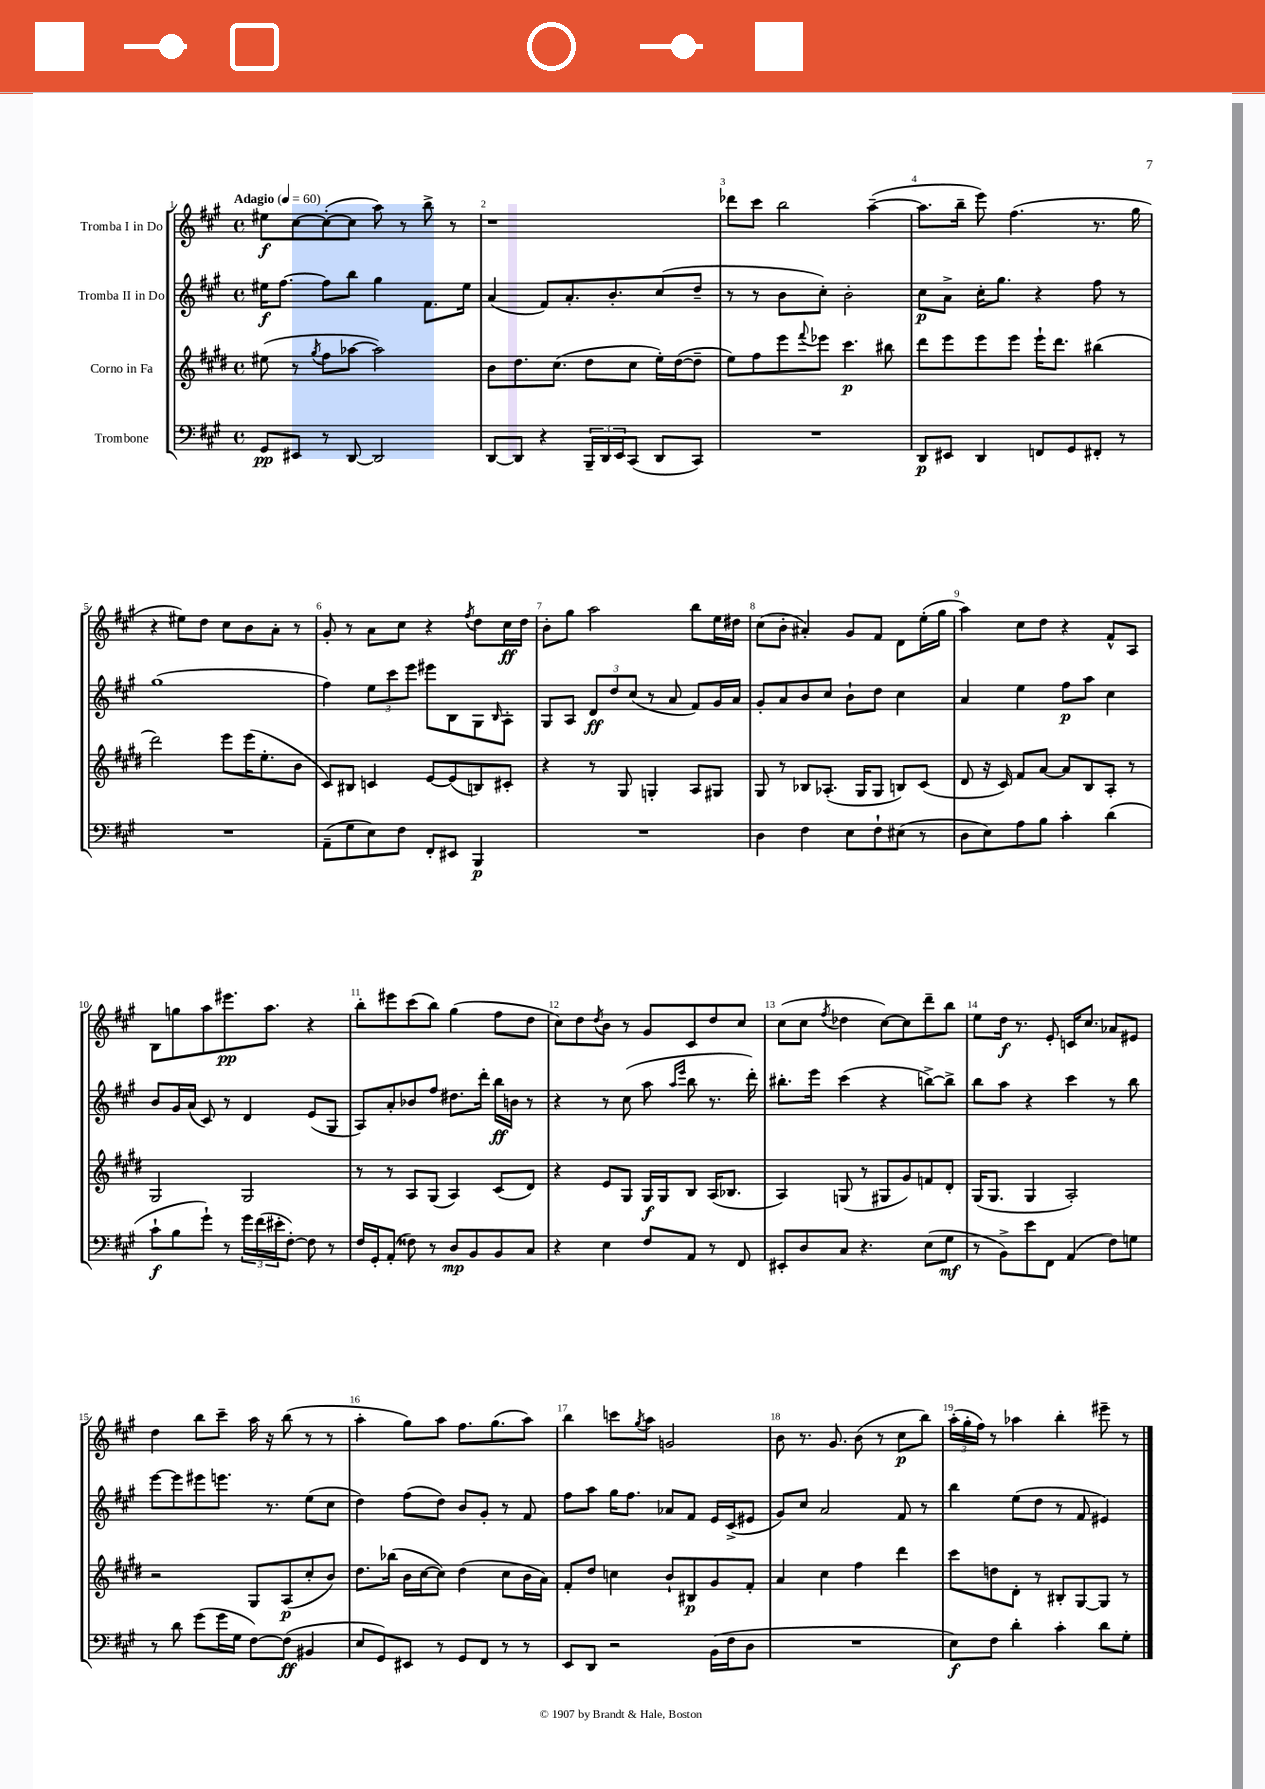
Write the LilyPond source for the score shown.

<<
\new StaffGroup <<
\new Staff = "s0" \with { instrumentName = "Tromba I in Do" } {
    \clef treble \key a \major \defaultTimeSignature \time 4/4 \tempo "Adagio" 4 = 60
    eis''8\f cis''8~ cis''8~-.( cis''8 a''8) r8 b''8-> r8 |
    r1 |
    des'''8 cis'''8 b''2 a''4~--( |
    a''8. b''16-- e'''8) fis''4.( r8. gis''16 |
    r4 eis''8) d''8 cis''8 b'8 a'8-. r8 |
    gis'8-. r8 a'8 cis''8 r4 \acciaccatura { fis''8 } d''8 cis''16\ff d''16 |
    b'8-. gis''8 a''2 b''8 e''16 dis''16 |
    cis''8( b'8-. ais'4-.) gis'8 fis'8 d'8 e''16-.( gis''16 |
    a''4) cis''8 d''8 r4 fis'8-^ a8 |
    b8 g''8 a''8 eis'''8.\pp a''8. r4 |
    b''8-. eis'''8 cis'''8( b''8) gis''4( fis''8 d''8 |
    cis''8) d''8 \acciaccatura { d''8 } b'8 r8 gis'8 cis'8 d''8 cis''8 |
    cis''8( cis''8 \acciaccatura { fis''8 } des''4 cis''8~) cis''8 d'''8-- b''8 |
    e''8 d''16\f r8. e'8-. c'16 cis''8. aes'8 eis'8 |
    d''4 b''8 cis'''8-- a''16 r16 b''8( r8 r8 |
    a''4-. gis''8) a''8 fis''8. gis''8.( a''8) |
    b''4 c'''8 \acciaccatura { gis''8 } a''8 g'2 |
    b'8 r8. gis'8. b'8( r8 cis''8\p b''8) |
    \tuplet 3/2 { a''16-.( gis''16-. fis''16) } r8 aes''4 b''4-. eis'''8-- r8 \bar "|." |
}
\new Staff = "s1" \with { instrumentName = "Tromba II in Do" } {
    \clef treble \key a \major \defaultTimeSignature \time 4/4
    eis''16\f fis''8.~ fis''8 b''8 gis''4 fis'8. eis''16 |
    a'4( fis'8) a'8.-. b'8.-. cis''8( d''8-- |
    r8 r8 b'8 cis''8-.) b'2-. |
    cis''8\p a'8-> cis''16-. gis''8. r4 fis''8 r8 |
    gis''1( |
    fis''4) \tuplet 3/2 { e''8 cis'''8 e'''8 } eis'''8 b8 gis8 \grace { b16 } a8-. |
    gis8 a8 \tuplet 3/2 { d'8\ff d''8 cis''8( } r8 a'8 fis'8) gis'16 a'16 |
    gis'8-. a'8 b'8 cis''8 b'8-! d''8 cis''4 |
    a'4 e''4 fis''8\p a''8 cis''4 |
    b'8 gis'16 a'16( cis'8) r8 d'4 e'8( gis8 |
    a8) a'8-. bes'8 fis''8 dis''8. d'''16-. b''16\ff b'16 r8 |
    r4 r8 cis''8( a''8 \grace { a''16 e'''16 } b''8 r8. d'''16-.) |
    bis''8.-. e'''16 cis'''4( r4 b''8~->) b''8-> |
    b''8 a''8 r4 cis'''4 r8 b''8 |
    e'''8~ e'''8 eis'''8 e'''8. r8. e''8( cis''8 |
    d''4) fis''8( d''8) b'8 gis'8-. r8 fis'8 |
    fis''8 a''8 gis''16 fis''8. aes'8 fis'8 e'16 cis'16->( eis'8 |
    gis'8) cis''8 a'2 fis'8 r8 |
    b''4 e''8( d''8 r8 fis'8 eis'4) \bar "|." |
}
\new Staff = "s2" \with { instrumentName = "Corno in Fa" } {
    \clef treble \key e \major \defaultTimeSignature \time 4/4
    eis''8( r8 \acciaccatura { gis''8 } fis''8 aes''8~ aes''2) |
    b'8 dis''8. cis''8.( dis''8 cis''8 e''16-.) dis''16~( dis''8-- |
    e''8) fis''8 e'''8 \appoggiatura { fis'''8 } ees'''8 cis'''4.\p bis''8 |
    dis'''8 e'''8 e'''8 e'''8 e'''16-! dis'''8. bis''4( |
    dis'''2) e'''8 e'''16( e''8.-. b'8 |
    cis'8) bis8 c'4 e'8~ e'8( b8) cis'8-. |
    r4 r8 gis8 g4-. a8 gis8 |
    gis8 r8 bes8 aes8.-.( gis16 gis8 b8) cis'8( |
    dis'8 r16 cis'16) fis'8 a'8~ a'8 b8 a8-. r8 |
    gis2 gis2 |
    r8 r8 a8 gis8( a4) cis'8( dis'8) |
    r4 e'8 gis8 gis16\f gis16 b8 a16( bes8. |
    a4) g8( r8 gis8 gis'8) f'8 dis'8-. |
    gis16( gis8. gis4 a2-.) |
    r2 gis8 a8\p( cis''8-. b'8) |
    dis''8. bes''16( b'16 cis''16~ cis''8) dis''4( cis''8 b'16 a'16) |
    fis'8-. dis''8 c''4 b'8-! bis8\p gis'8 fis'8-. |
    a'4 cis''4 fis''4 dis'''4 |
    cis'''8 d''8 dis'8-. r8 bis8-. gis8~ gis8 r8 \bar "|." |
}
\new Staff = "s3" \with { instrumentName = "Trombone" } {
    \clef bass \key a \major \defaultTimeSignature \time 4/4
    gis,8\pp eis,8 r8 d,8~ d,2 |
    d,8~ d,8 r4 \tuplet 3/2 { b,,16-- d,16 e,16 } cis,8( d,8 cis,8) |
    R1 |
    d,8\p eis,8 d,4 f,8 gis,8 fis,8-. r8 |
    R1 |
    a,8--( gis8 e8) fis8 fis,8-. eis,8 b,,4\p |
    R1 |
    d4 fis4 e8 fis8-! eis8( r8 |
    d8 e8) a8 b8 cis'4-. d'4( |
    cis'8-!\f b8 gis'8-!) r8 \tuplet 3/2 { gis'16 fis'16( eis'16-. } fis8~-.) fis8 r8 |
    fis16 gis,16-. a,8-.( fisis8) r8 d8\mp b,8 b,8 cis8 |
    r4 e4 fis8 a,8 r8 fis,8 |
    eis,8-. d8 cis8 r4. e8( gis8\mf |
    r8 b,8->) e'8 fis,8 a,4( fis8) g8 |
    r8 d'8 gis'8( gis'16 gis16 fis8~) fis8\ff( bis,4 |
    e8 gis,8) eis,8 r8 gis,8 fis,8 r8 r8 |
    e,8 d,8 r2 b,16( fis16 d8 |
    R1 |
    e8\f) fis8 d'4-. cis'4-. d'8 gis8-. \bar "|." |
}
>>
>>
\layout { \context { \Score \override BarNumber.break-visibility = ##(#f #t #t) barNumberVisibility = #all-bar-numbers-visible } }
